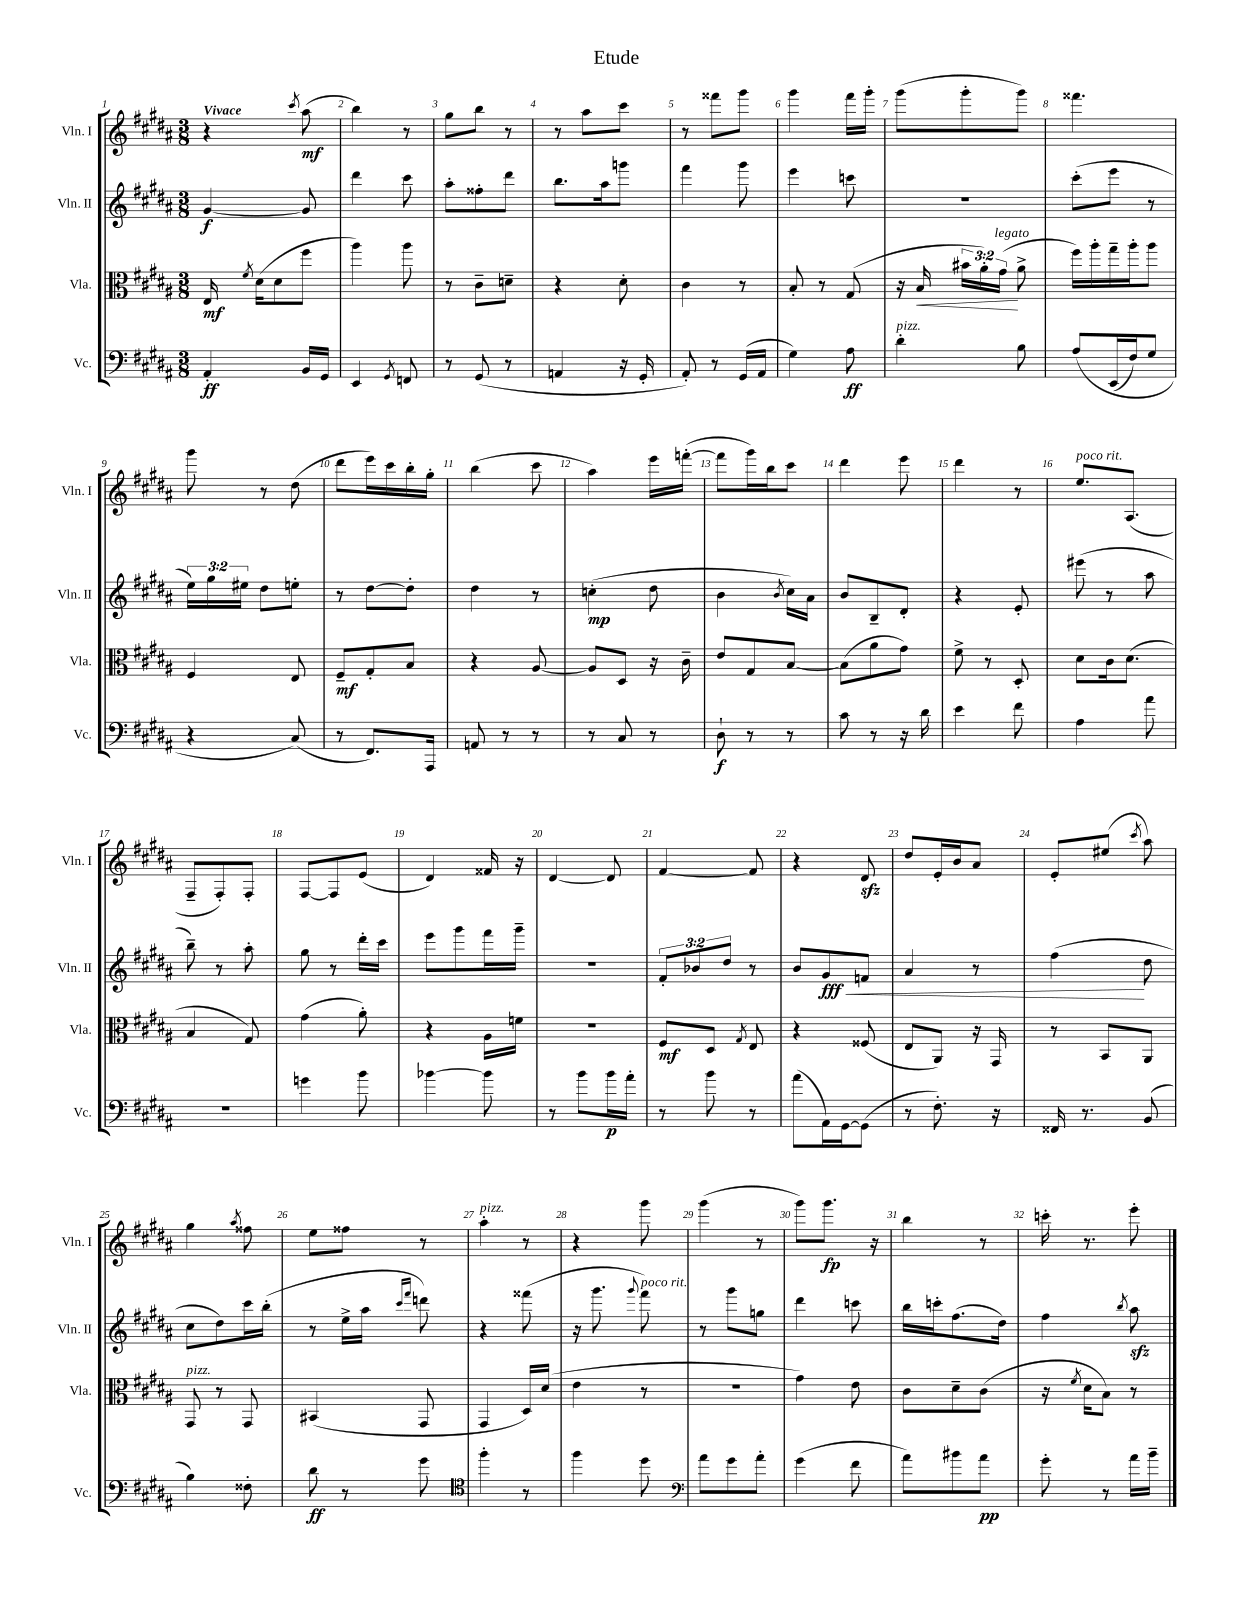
\header { title = "Etude" }
<<
\new StaffGroup <<
\new Staff = "s0" \with { instrumentName = "Vln. I" shortInstrumentName = "Vln. I" } {
    \clef treble \key b \major \numericTimeSignature \time 3/8 \tempo "Vivace"
    \autoBeamOff r4 \acciaccatura { cis'''8 } ais''8\mf( |
    b''4) r8 |
    gis''8[ b''8] r8 |
    r8 ais''8[ cis'''8] |
    r8 fisis'''8[ gis'''8] |
    gis'''4 fis'''16[ gis'''16]-. |
    gis'''8[( gis'''8-. gis'''8]) |
    fisis'''4. |
    gis'''8 r8 dis''8( |
    dis'''8[ e'''16) cis'''16 b''16-. gis''16]-. |
    b''4( cis'''8 |
    ais''4) e'''16[ f'''16]~-.( |
    f'''8[ gis'''16) b''16 cis'''8] |
    dis'''4 e'''8 |
    dis'''4 r8 |
    e''8.[^\markup { \italic "poco rit." } ais8.]( |
    fis8[-- fis8-.) fis8]-. |
    fis8[~ fis8 e'8]( |
    dis'4) fisis'16 r16 |
    dis'4~ dis'8 |
    fis'4~ fis'8 |
    r4 dis'8\sfz |
    dis''8[ e'16-. b'16 ais'8] |
    e'8[-. eis''8]( \acciaccatura { cis'''8 } ais''8) |
    gis''4 \acciaccatura { ais''8 } fisis''8 |
    e''8[ fisis''8] r8 |
    ais''4-.^\markup { \italic "pizz." } r8 |
    r4 gis'''8 |
    gis'''4( r8 |
    gis'''8[) gis'''8.]\fp r16 |
    b''4 r8 |
    c'''16-. r8. e'''8-. \bar "|." |
}
\new Staff = "s1" \with { instrumentName = "Vln. II" shortInstrumentName = "Vln. II" } {
    \clef treble \key b \major \numericTimeSignature \time 3/8 \override Staff.TupletNumber.text = #tuplet-number::calc-fraction-text
    \autoBeamOff gis'4~\f gis'8 |
    dis'''4 cis'''8 |
    ais''8[-. fisis''8-. dis'''8] |
    b''8.[ ais''16 g'''8] |
    fis'''4 gis'''8 |
    e'''4 c'''8 |
    R4. |
    cis'''8[-.( e'''8] r8 |
    \tuplet 3/2 { e''16[) gis''16 eis''16] } dis''8[ e''8]-. |
    r8 dis''8[~ dis''8]-. |
    dis''4 r8 |
    c''4-.\mp( dis''8 |
    b'4 \acciaccatura { b'8 } cis''16[) ais'16] |
    b'8[ b8-- dis'8]-. |
    r4 e'8-. |
    eis'''8( r8 ais''8 |
    b''8--) r8 ais''8-. |
    gis''8 r8 dis'''16[-. cis'''16] |
    e'''8[ gis'''8 fis'''16 gis'''16]-- |
    R4. |
    \tuplet 3/2 { fis'8[-. bes'8 dis''8] } r8 |
    b'8[ gis'8\fff\< f'8] |
    ais'4 r8 |
    fis''4\!( dis''8 |
    cis''8[ dis''8) cis'''16 b''16]-.( |
    r8 e''16[-> ais''16] \grace { cis'''16[ fis'''16] } d'''8) |
    r4 fisis'''8( |
    r16 gis'''8. \appoggiatura { gis'''8 } fis'''8^\markup { \italic "poco rit." }) |
    r8 gis'''8[ g''8] |
    dis'''4 c'''8 |
    b''16[ c'''16-. fis''8.( dis''16]) |
    fis''4 \acciaccatura { b''8 } ais''8\sfz \bar "|." |
}
\new Staff = "s2" \with { instrumentName = "Vla." shortInstrumentName = "Vla." } {
    \clef alto \key b \major \numericTimeSignature \time 3/8 \override Staff.TupletNumber.text = #tuplet-number::calc-fraction-text
    \autoBeamOff e16\mf \acciaccatura { fis'8 } dis'16[( dis'8 fis''8] |
    ais''4) ais''8 |
    r8 cis'8[-- d'8]-- |
    r4 dis'8-. |
    cis'4 r8 |
    b8-. r8 gis8( |
    r16 b16\< \tuplet 3/2 { bis'16[ ais'16-.) gis'16]\!^\markup { \italic "legato" }( } ais'8-> |
    fis''16[) ais''16-. gis''16-- ais''16-. ais''8] |
    fis4 e8 |
    fis8[--\mf gis8-. b8] |
    r4 ais8~ |
    ais8[ dis8] r16 cis'16-- |
    e'8[ gis8 b8]~ |
    b8[( ais'8 gis'8]) |
    fis'8-> r8 dis8-. |
    dis'8[ cis'16 dis'8.]( |
    b4 gis8) |
    gis'4( ais'8-.) |
    r4 ais16[ f'16] |
    R4. |
    fis8[\mf dis8] \acciaccatura { gis8 } e8 |
    r4 fisis8( |
    e8[ ais,8]) r16 gis,16 |
    r8 b,8[ ais,8] |
    gis,8^\markup { \italic "pizz." } r8 gis,8 |
    bis,4( gis,8 |
    gis,4 dis16[) dis'16]( |
    e'4 r8 |
    r4. |
    gis'4) e'8 |
    cis'8[ dis'8-- cis'8]( |
    r16 \acciaccatura { fis'8 } dis'16[ b8]) r8 \bar "|." |
}
\new Staff = "s3" \with { instrumentName = "Vc." shortInstrumentName = "Vc." } {
    \clef bass \key b \major \numericTimeSignature \time 3/8
    \autoBeamOff ais,4-.\ff b,16[ gis,16] |
    e,4 \acciaccatura { gis,8 } f,8 |
    r8 gis,8( r8 |
    a,4 r16 gis,16-. |
    ais,8-.) r8 gis,16[( ais,16] |
    gis4) ais8\ff |
    dis'4-.^\markup { \italic "pizz." } b8 |
    ais8[\( e,16( fis16) gis8] |
    r4 cis8(\) |
    r8 fis,8.[) ais,,16] |
    a,8 r8 r8 |
    r8 cis8 r8 |
    dis8-!\f r8 r8 |
    cis'8 r8 r16 dis'16 |
    e'4 fis'8 |
    ais4 ais'8 |
    R4. |
    g'4 b'8 |
    bes'4~ bes'8 |
    r8 b'8[ b'16\p ais'16]-. |
    r8 b'8 r8 |
    ais'8[( ais,16) gis,16~ gis,8]( |
    r8 fis8.-.) r16 |
    fisis,16 r8. b,8( |
    b4) fisis8-. |
    dis'8\ff r8 gis'8 |
    \clef tenor fis''4-. r8 |
    fis''4 dis''8 |
    \clef bass ais'8[ gis'8 ais'8]-. |
    gis'4( fis'8 |
    ais'8[) bis'8 ais'8]\pp |
    gis'8-. r8 ais'16[ b'16]-- \bar "|." |
}
>>
>>
\layout { \context { \Score \override BarNumber.break-visibility = ##(#f #t #t) barNumberVisibility = #all-bar-numbers-visible } }
